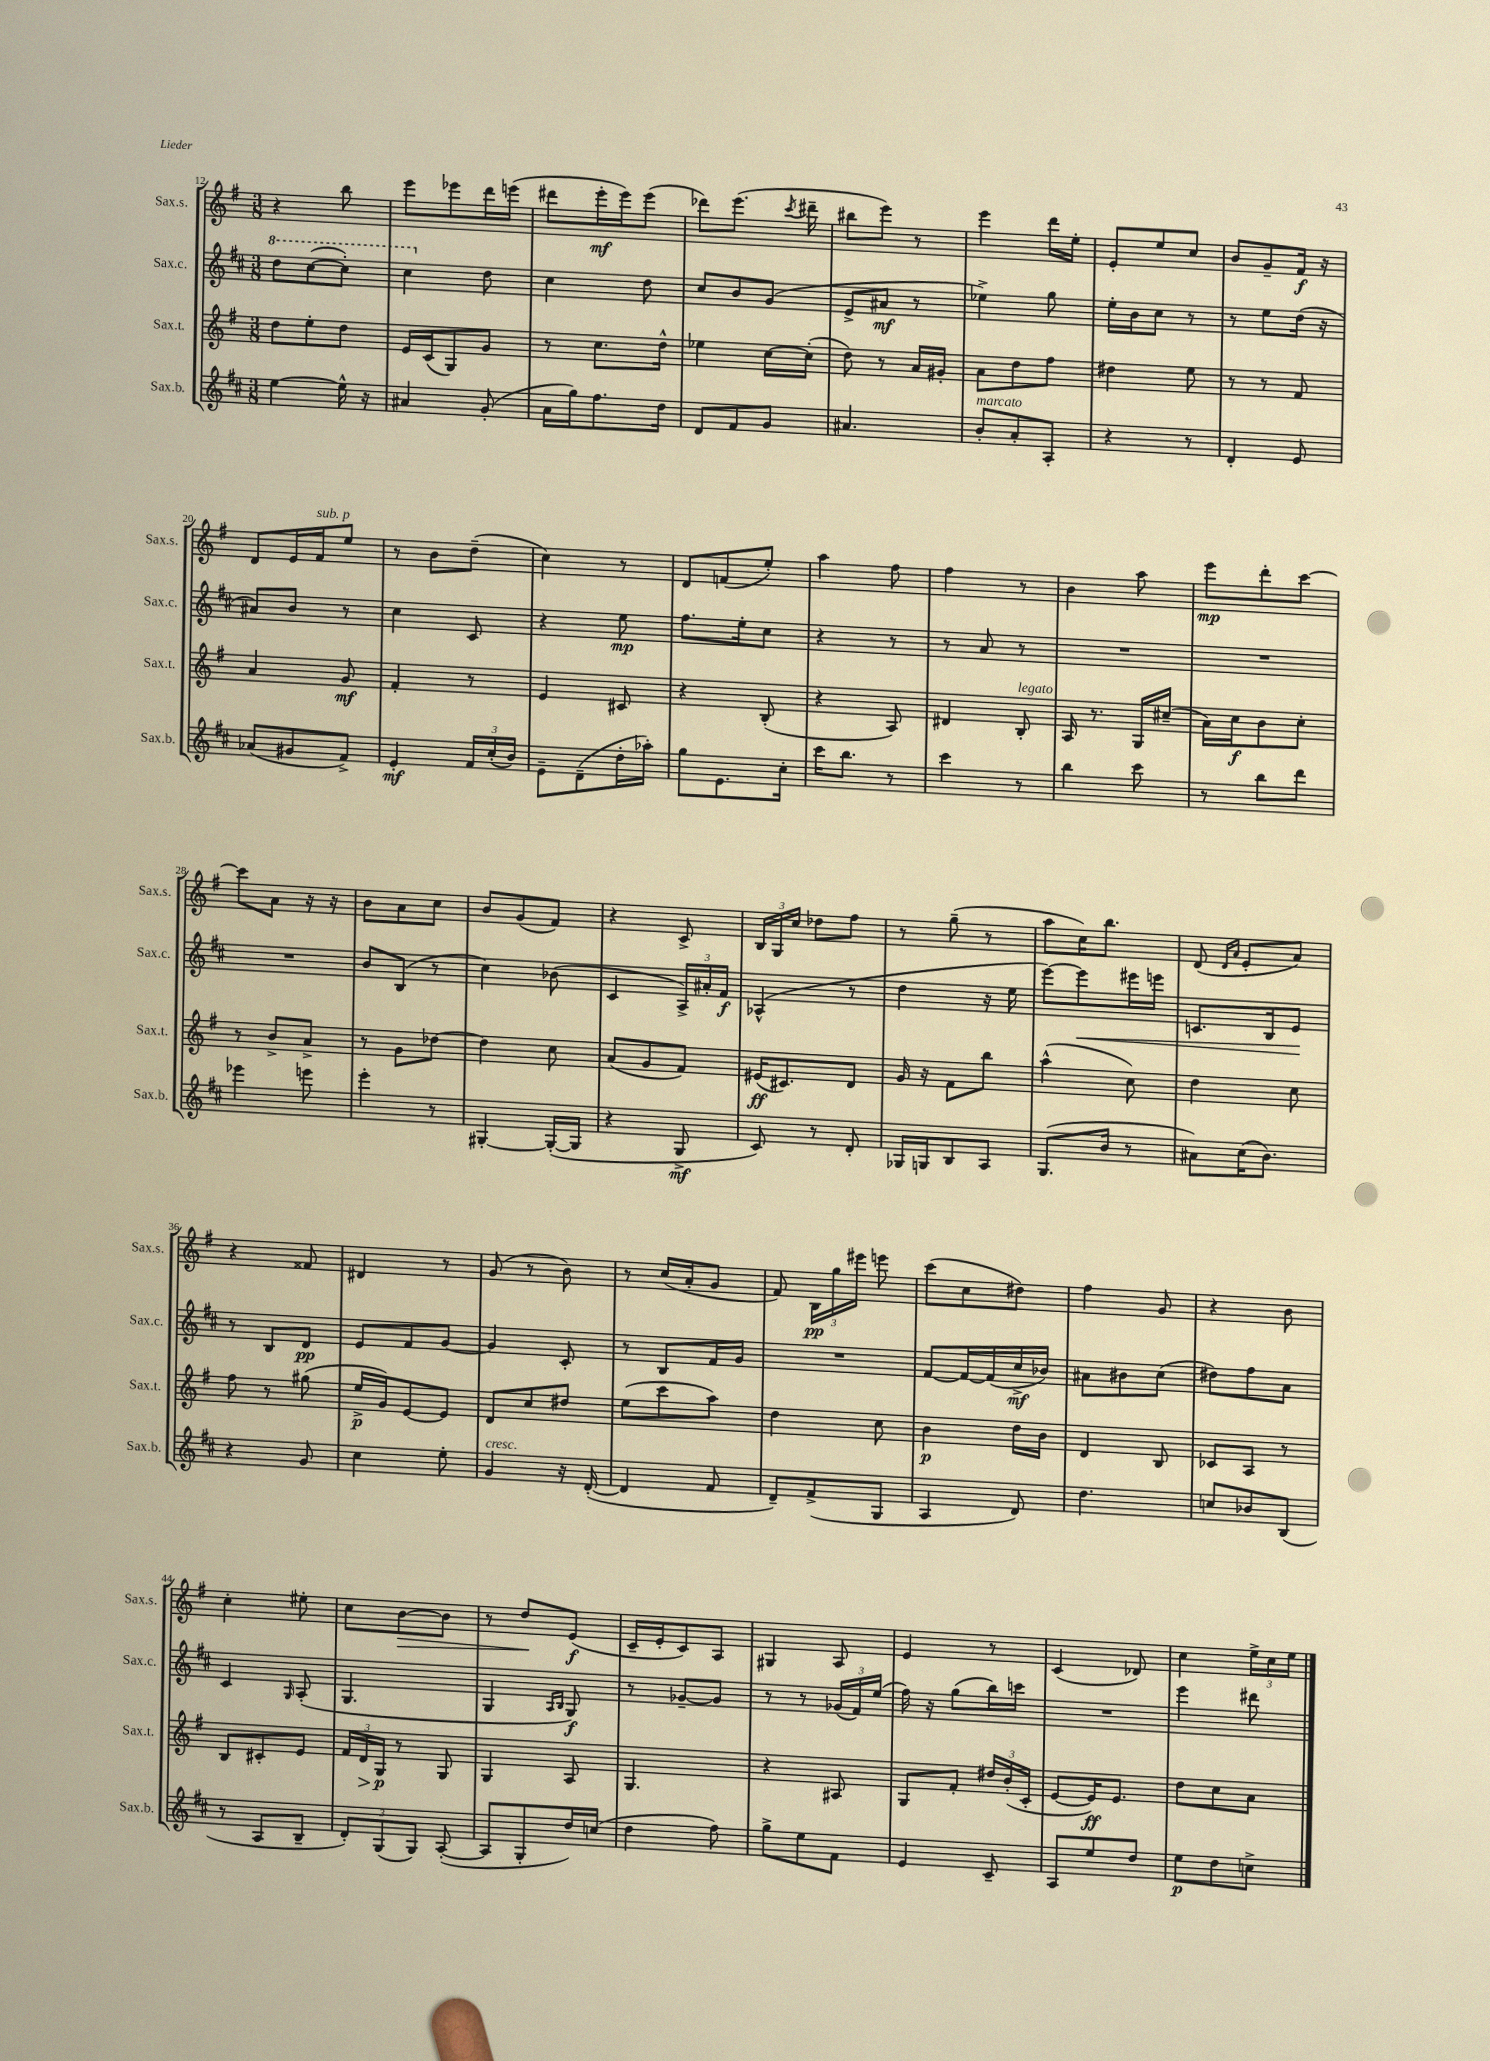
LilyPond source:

<<
\new StaffGroup <<
\new Staff = "s0" \with { instrumentName = "Sax.s." shortInstrumentName = "Sax.s." } {
    \clef treble \key g \major \numericTimeSignature \time 3/8
    \autoBeamOff r4 b''8 |
    e'''8[ ees'''8 d'''16 e'''16]( |
    dis'''8[ e'''16-.\mf e'''16) e'''8]( |
    des'''8[) e'''8.]( \acciaccatura { c'''8 } dis'''16-- |
    bis''8[ e'''8]) r8 |
    e'''4 d'''16[ e''16]-. |
    e'8[-. e''8 c''8] |
    b'8[ g'8-- fis'16]\f r16 |
    d'8[ e'16 fis'16^\markup { \italic "sub. p" } e''8] |
    r8 b'8[ d''8]--( |
    c''4) r8 |
    d'8[ f'8( e''8]-.) |
    a''4 fis''8 |
    fis''4 r8 |
    b'4 a''8 |
    e'''8[\mp d'''8-. c'''8]~ |
    c'''8[ a'8] r16 r16 |
    b'8[ a'8 c''8] |
    b'8[ g'8( fis'8]) |
    r4 c'8-> |
    \tuplet 3/2 { b16[ g16 c''16] } des''8[ fis''8] |
    r8 g''8--( r8 |
    a''8[ c''16) b''8.] |
    d'8( \grace { d'16[ a'16] } e'8[-. a'8]) |
    r4 fisis'8 |
    dis'4 r8 |
    g'8( r8 b'8) |
    r8 c''16[( a'16-. g'8] |
    fis'8) \tuplet 3/2 { b16[\pp g''16 eis'''16] } e'''8 |
    c'''8[( c''8 dis''8]) |
    fis''4 g'8 |
    r4 b'8 |
    c''4-. eis''8-. |
    c''8[ b'8~\> b'8] |
    r8 d''8[\! e'8]\f( |
    c'16[-- e'16-. c'8) a8] |
    gis4 a8 |
    e'4 r8 |
    c'4( des'8) |
    c''4 \tuplet 3/2 { e''16[-> c''16 e''16] } \bar "|." |
}
\new Staff = "s1" \with { instrumentName = "Sax.c." shortInstrumentName = "Sax.c." } {
    \clef treble \key d \major \numericTimeSignature \time 3/8
    \autoBeamOff \ottava #1 d'''8[ cis'''8~( cis'''8]-.) |
    cis'''4 \ottava #0 d''8 |
    cis''4 d''8 |
    cis''8[ b'8 g'8]( |
    e'8[-> ais'8]\mf r8 |
    ees''4->) g''8 |
    e''16[-. b'16 cis''8] r8 |
    r8 e''8[ d''16]( r16 |
    ais'8[) b'8] r8 |
    cis''4 cis'8 |
    r4 e''8\mp |
    fis''8.[ e''16-. cis''8] |
    r4 r8 |
    r8 a'8 r8 |
    R4. |
    R4. |
    R4. |
    b'8[ b8]( r8 |
    cis''4) bes'8( |
    cis'4 \tuplet 3/2 { a16[->) ais'16-. fis'16]\f } |
    aes4-^( r8 |
    d''4 r16 e''16 |
    e'''8[~) e'''8\< eis'''16 e'''16] |
    c'8.[ b16 e'8]\! |
    r8 b8[ d'8]\pp |
    e'8[ fis'8 g'8]~ |
    g'4 cis'8-. |
    r8 b8[ fis'16 g'16] |
    R4. |
    fis'8[~ fis'16~ fis'16( cis''16->\mf bes'16]) |
    ais'8[ bis'8 cis''8]( |
    dis''8[) fis''8 a'8] |
    cis'4 \grace { g16 } a8-.( |
    g4. |
    g4 \grace { a16[ b16] } g8\f) |
    r8 ges'8[~-- ges'8] |
    r8 r8 \tuplet 3/2 { ges'16[( fis'16) e''16]( } |
    fis''16) r16 g''8[( b''16) c'''16] |
    R4. |
    e'''4 dis'''8 \bar "|." |
}
\new Staff = "s2" \with { instrumentName = "Sax.t." shortInstrumentName = "Sax.t." } {
    \clef treble \key g \major \numericTimeSignature \time 3/8
    \autoBeamOff d''8[ e''8-. d''8] |
    e'16[ c'16( g8) g'8] |
    r8 c''8.[ d''16]-^ |
    ees''4 c''16[~ c''16]-.( |
    d''8) r8 a'16[ gis'16]-. |
    a'8[ d''8 fis''8] |
    dis''4 e''8 |
    r8 r8 fis'8 |
    a'4 g'8\mf |
    fis'4-. r8 |
    e'4 cis'8 |
    r4 b8-.( |
    r4 a8) |
    dis'4 b8-.^\markup { \italic "legato" } |
    a16 r8. g16[ cis''16]--( |
    a'16[) c''16\f b'8 c''8]-. |
    r8 b'8[-> a'8]-> |
    r8 g'8[ des''8]~ |
    des''4 c''8 |
    a'8[( g'8 fis'8]) |
    eis'16[\ff( cis'8.) d'8] |
    g'16 r16 fis'8[ b''8] |
    a''4-^( c''8) |
    d''4 c''8 |
    fis''8 r8 gis''8( |
    e''16[->\p g'16) e'8~ e'8] |
    d'8[ c''8 dis''8] |
    e''8[( c'''8 a''8]) |
    d''4 c''8 |
    b'4\p d''16[ b'16] |
    d'4 b8 |
    ces'8[ a8] r8 |
    b8[ cis'8-. e'8] |
    \tuplet 3/2 { fis'16[ d'16\> g16]\p\! } r8 g8 |
    g4 a8 |
    g4. |
    r4 ais8 |
    g8[ fis'8]-. \tuplet 3/2 { dis''16[ b'16-.( c'16]-. } |
    e'8[~ e'16\ff) e'8.] |
    d''8[ c''8 a'8] \bar "|." |
}
\new Staff = "s3" \with { instrumentName = "Sax.b." shortInstrumentName = "Sax.b." } {
    \clef treble \key d \major \numericTimeSignature \time 3/8
    \autoBeamOff e''4~ e''16-^ r16 |
    ais'4 g'8-.( |
    a'16[ g''16) fis''8. d''16] |
    d'8[ fis'8 g'8] |
    ais'4. |
    b'8[-.^\markup { \italic "marcato" } a'8-. a8]-. |
    r4 r8 |
    d'4-. e'8 |
    aes'8[( gis'8 fis'8]->) |
    e'4-.\mf \tuplet 3/2 { fis'16[ cis''16-.( b'16]) } |
    e'8[-- d'8--( d''16-. aes''16]-.) |
    g''8[ e'8. cis''16]-. |
    cis'''16[ b''8.] r8 |
    cis'''4 r8 |
    b''4 cis'''8 |
    r8 b''8[ d'''8] |
    ees'''4 e'''8 |
    e'''4-. r8 |
    gis4~-. gis16[~-.( gis16] |
    r4 g8->\mf |
    cis'8) r8 d'8-. |
    ges16[ g16 b8 a8] |
    g8.[( b'16] r8 |
    ais'8[) cis''16( b'8.]) |
    r4 g'8 |
    cis''4 e''8-. |
    g'4^\markup { \italic "cresc." } r16 d'16~-.( |
    d'4 fis'8 |
    d'8[--) fis'8->( g8] |
    a4 d'8) |
    d''4. |
    c''8[ bes'8 b8]( |
    r8 a8[ b8]-- |
    \tuplet 3/2 { d'8[-.) g8( g8]) } a8~-.( |
    a8[ g8-. d''16) c''16]( |
    d''4 fis''8) |
    g''8[-> e''8 fis'8] |
    e'4 cis'8-- |
    a8[ e''8 d''8] |
    e''8[\p d''8 c''8]-> \bar "|." |
}
>>
>>
\layout { \context { \Score currentBarNumber = #12 } }
